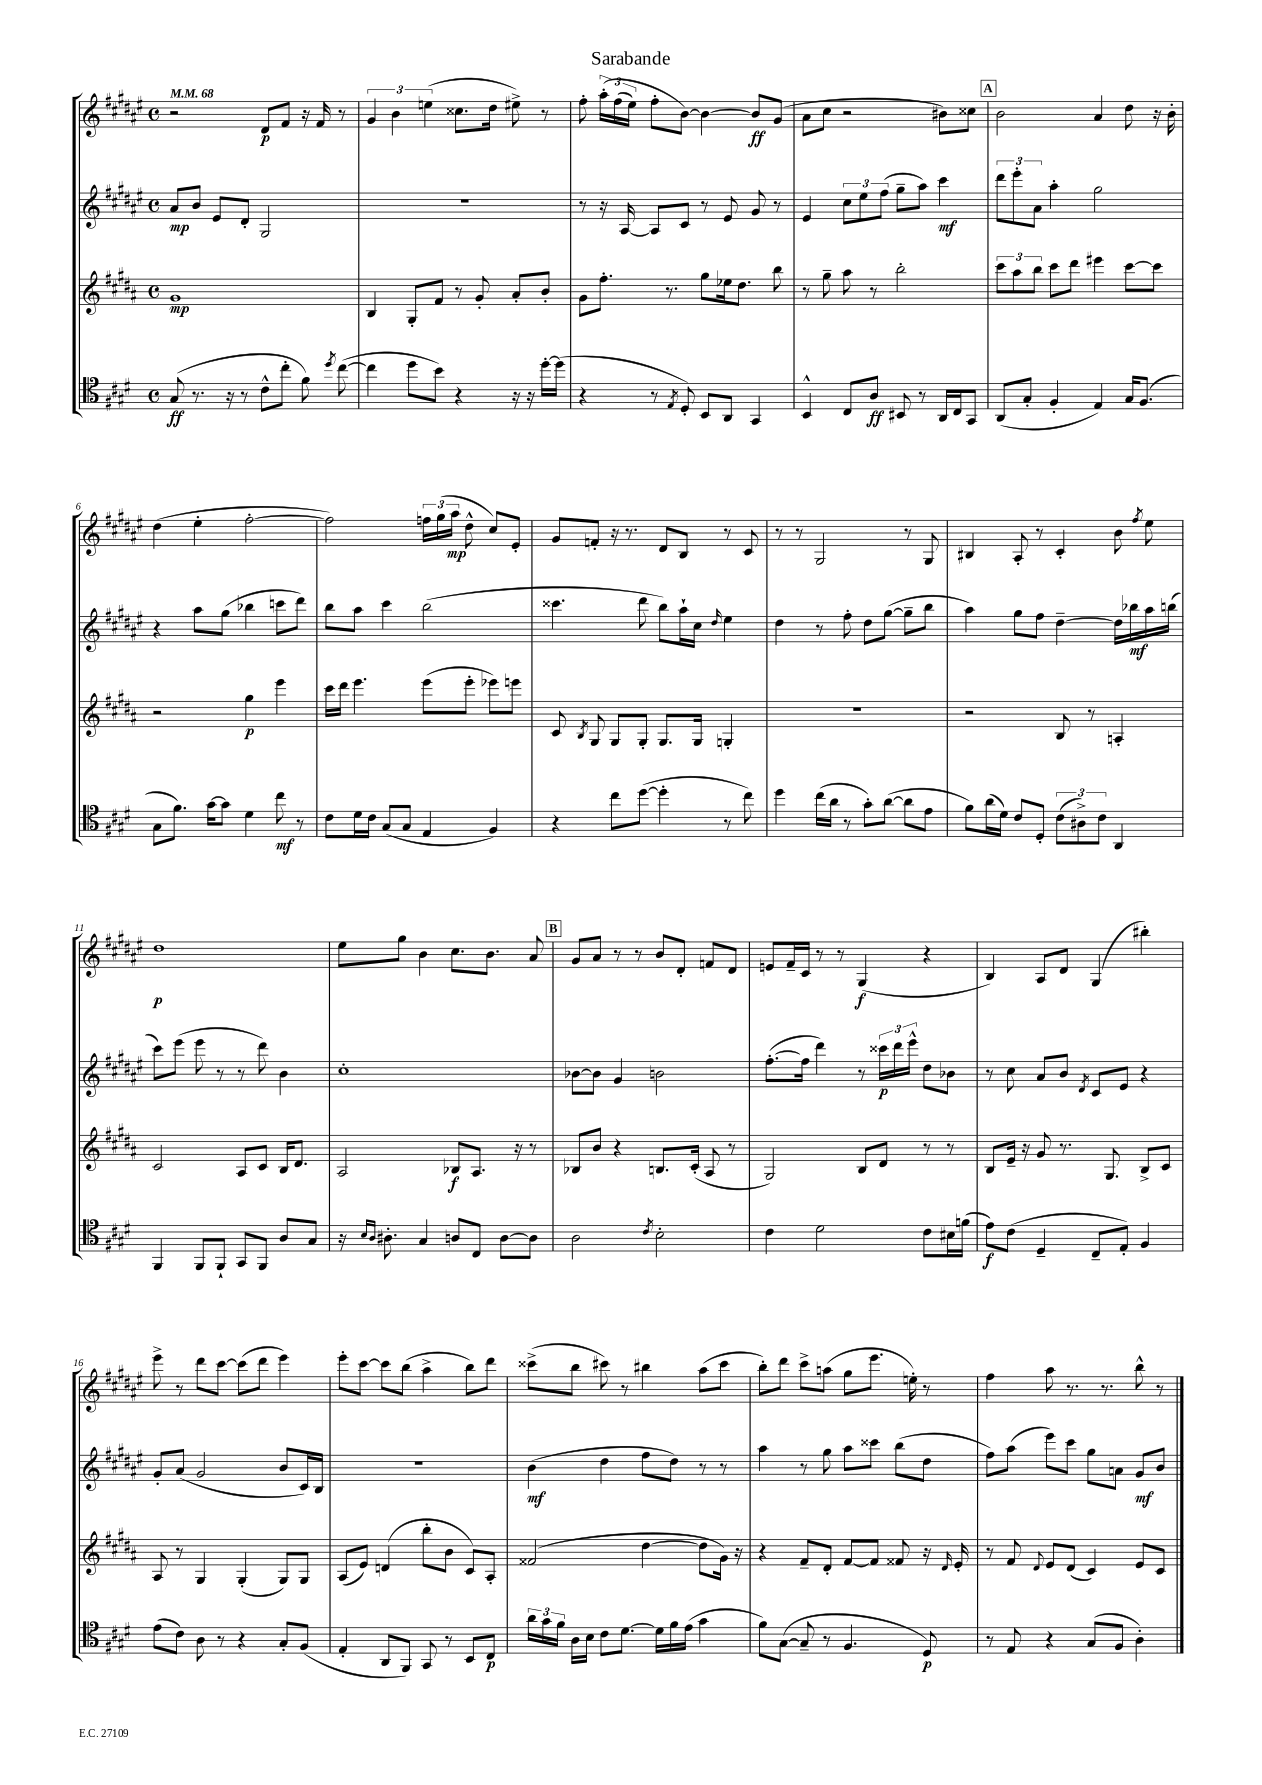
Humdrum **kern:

**kern	**kern	**kern	**kern
*staff4	*staff3	*staff2	*staff1
*clefC4	*clefG2	*clefG2	*clefG2
*k[f#c#g#d#]	*k[f#c#g#d#a#]	*k[f#c#g#d#a#e#]	*k[f#c#g#d#a#e#]
*M4/4	*M4/4	*M4/4	*M4/4
*met(c)	*met(c)	*met(c)	*met(c)
*MM68	*MM68	*MM68	*MM68
(8G#	1g#	8a#	2r
8.r	.	8b	.
.	.	8e#	.
16r	.	.	.
8r	.	8d#'	.
8c#^^	.	2G#	8d#
8cc#'	.	.	8f#
8f#)	.	.	16r
.	.	.	16f#
8qdd#	.	.	.
([8cc#	.	.	8r
=	=	=	=
4cc#]	4B	1r	6g#
.	.	.	6b
8dd#	8G#'	.	.
.	.	.	(6ee
8b)	8f#	.	.
4r	8r	.	8.cc##
.	8g#'	.	.
.	.	.	16dd#
16r	8a#'	.	8ee#^)
16r	.	.	.
[16dd#'	8b'	.	8r
(16dd#]	.	.	.
=	=	=	=
4r	8g#	8r	8ff#'
.	8.ff#'	16r	&(24aa#'
.	.	.	(24ff#
.	.	[16A#	.
.	.	.	24ee#)
8r	.	8A#]	8ff#'
.	8.r	.	.
8qE	.	.	.
8D#')	.	8c#	[8b&)
8BB	8gg#	8r	4b_
8AA	16ee-	8e#	.
.	8.dd#	.	.
4GG#	.	8g#	8b]
.	8bb	8r	(8g#
=	=	=	=
4BB^^	8r	4e#	8a#
.	8gg#~	.	8cc#
8C#	8aa#	12cc#	2r
.	.	12ee#	.
8A	8r	.	.
.	.	(12ff#	.
8BB#	2bb'	8gg#~	.
8r	.	8aa#)	.
16AA	.	4ccc#	8b#)
16C#	.	.	.
8GG#	.	.	8cc##
=	=	=	=
(8AA	12ccc#	12ddd#	2b
.	12aa#	12eee#'	.
8G#'	.	.	.
.	12bb	12a#	.
4F#'	8ccc#	4aa#'	.
.	8ddd#	.	.
4E)	4eee#	2gg#	4a#
16G#	[8ccc#	.	8dd#
(8.F#	.	.	.
.	8ccc#]	.	16r
.	.	.	16b'
=	=	=	=
8G#	2r	4r	(4dd#
8.f#)	.	.	.
.	.	8aa#	4ee#'
[16g#	.	.	.
8g#]	.	(8gg#	.
4d#	4gg#	4bb-	[2ff#'
8cc#	4eee	8ccc	.
8r	.	8ddd#)	.
=	=	=	=
8c#	16ccc#	8bb	2ff#])
.	16ddd#	.	.
16d#	4.eee	8aa#	.
16c#	.	.	.
(8G#	.	4ccc#	.
8G#	.	.	.
4E	(8eee	(2bb	24ff
.	.	.	(24gg#
.	.	.	24aa#
.	8eee'	.	8dd#^^
4F#)	8eee-)	.	8cc#)
.	8eee	.	8e#'
=	=	=	=
4r	8c#	4.ccc##	8g#
.	8qB	.	.
.	8G#	.	8f'
8cc#	8G#	.	16r
.	.	.	8.r
([8dd#	8G#'	8ddd#	.
4dd#']	8.G#	8bb)	8d#
.	.	16aa#`	8B
.	16G#	16cc#	.
.	.	16qqdd#	.
8r	4G'	4ee#	8r
8cc#)	.	.	8c#
=	=	=	=
4dd#	1r	4dd#	8r
.	.	.	8r
(16cc#	.	8r	2G#
16a	.	.	.
8r	.	8ff#'	.
8g#')	.	8dd#	.
([8a	.	([8gg#	.
8a]	.	8gg#~]	8r
8e	.	8bb	8G#
=	=	=	=
8f#)	2r	4aa#)	4B#
(16a	.	.	.
16d#)	.	.	.
8c#	.	8gg#	8A#'
8D#'	.	8ff#	8r
(12c#	8B	[4dd#~	4c#'
12A#^)	.	.	.
.	8r	.	.
12c#	.	.	.
4AA	4A'	16dd#]	8b
.	.	16bb-	.
.	.	.	8qff#
.	.	16aa#	8ee#
.	.	(16bb	.
=	=	=	=
4FF#	2c#	8ccc#)	1dd#
.	.	(8eee#	.
8FF#	.	8eee#	.
8FF#`	.	8r	.
8GG#	8A#	8r	.
8FF#	8c#	8ddd#)	.
8A	16B	4b	.
.	8.d#	.	.
8G#	.	.	.
=	=	=	=
16r	2A#	1cc#'	8ee#
16qqB	.	.	.
16qqA	.	.	.
8.A#'	.	.	.
.	.	.	8gg#
4G#	.	.	4b
8A	8B-	.	8.cc#
8C#	8.A#	.	.
.	.	.	8.b
[8A	.	.	.
.	16r	.	.
8A]	8r	.	8a#
=	=	=	=
2A	8B-	[8b-	8g#
.	8b	8b-]	8a#
.	4r	4g#	8r
.	.	.	8r
8qc#	.	.	.
2B'	8.B	2b	8b
.	.	.	8d#'
.	(16c#'	.	.
.	8A#	.	8f
.	8r	.	8d#
=	=	=	=
4c#	2G#)	([8.ff#'	8e
.	.	.	16f#~
.	.	16ff#]	16c#
2d#	.	4ddd#)	8r
.	.	.	8r
.	8B	8r	(4G#
.	8d#	24ccc##	.
.	.	24ddd#	.
.	.	24eee#^^	.
8c#	8r	8dd#	4r
16B#	8r	8b-	.
(16f	.	.	.
=	=	=	=
8e)	8B	8r	4B)
(8c#	16e~	8cc#	.
.	16r	.	.
4D#~	8g#	8a#	8A#
.	8.r	8b	8d#
.	.	8qd#	.
8C#~	.	8c#	(4G#
.	8.G#	.	.
8E')	.	8e#	.
4F#	8B^	4r	4bb#')
.	8c#	.	.
=	=	=	=
(8e	8A#	8g#'	8eee#^
8c#)	8r	(8a#	8r
8A	4G#	2g#	8ddd#
8r	.	.	[8ccc#
4r	(4G#'	.	(8ccc#]
.	.	.	8ddd#
8G#'	8G#)	8b	4eee#)
(8F#	8G#	16c#)	.
.	.	16B	.
=	=	=	=
4E'	(8A#	1r	8eee#'
.	8e)	.	[8ccc#
8AA	(4d	.	8ccc#]
8FF#)	.	.	(8bb
8GG#	8bb'	.	4aa#^
8r	8b	.	.
8BB	8c#)	.	8bb)
8C#	8A#'	.	8ddd#
=	=	=	=
24a	(2f##	(4b	(8ccc##^
24g#	.	.	.
24f#	.	.	.
16A	.	.	8bb
16B	.	.	.
8c#	.	4dd#	8ccc#)
[8.d#	.	.	8r
.	[4dd#	8ff#	4bb#
16d#]	.	.	.
16f#	.	8dd#)	.
(16e	.	.	.
4g#	8dd#]	8r	(8aa#
.	16g#)	8r	8ccc#
.	16r	.	.
=	=	=	=
8f#)	4r	4aa#	8bb')
([8G#	.	.	8ddd#
8G#~]	8f#~	8r	8ccc#^
8r	8d#'	8gg#	(8aa
4.F#	[8f#	8aa#	8gg#
.	8f#]	8ccc##	8.eee#
.	8f##	(8bb	.
.	.	.	16ee')
8D#)	16r	8dd#	8r
.	16qqd#	.	.
.	16e'	.	.
=	=	=	=
8r	8r	8ff#)	4ff#
8E	8f#	(8aa#	.
.	8qqd#	.	.
4r	8e	8eee#)	8aa#
.	(8d#	8ccc#	8.r
(8G#	4c#)	8gg#	.
.	.	.	8.r
8F#	.	8a	.
4A')	8e	8g#	8bb^^
.	8c#	8b	8r
==	==	==	==
*-	*-	*-	*-
